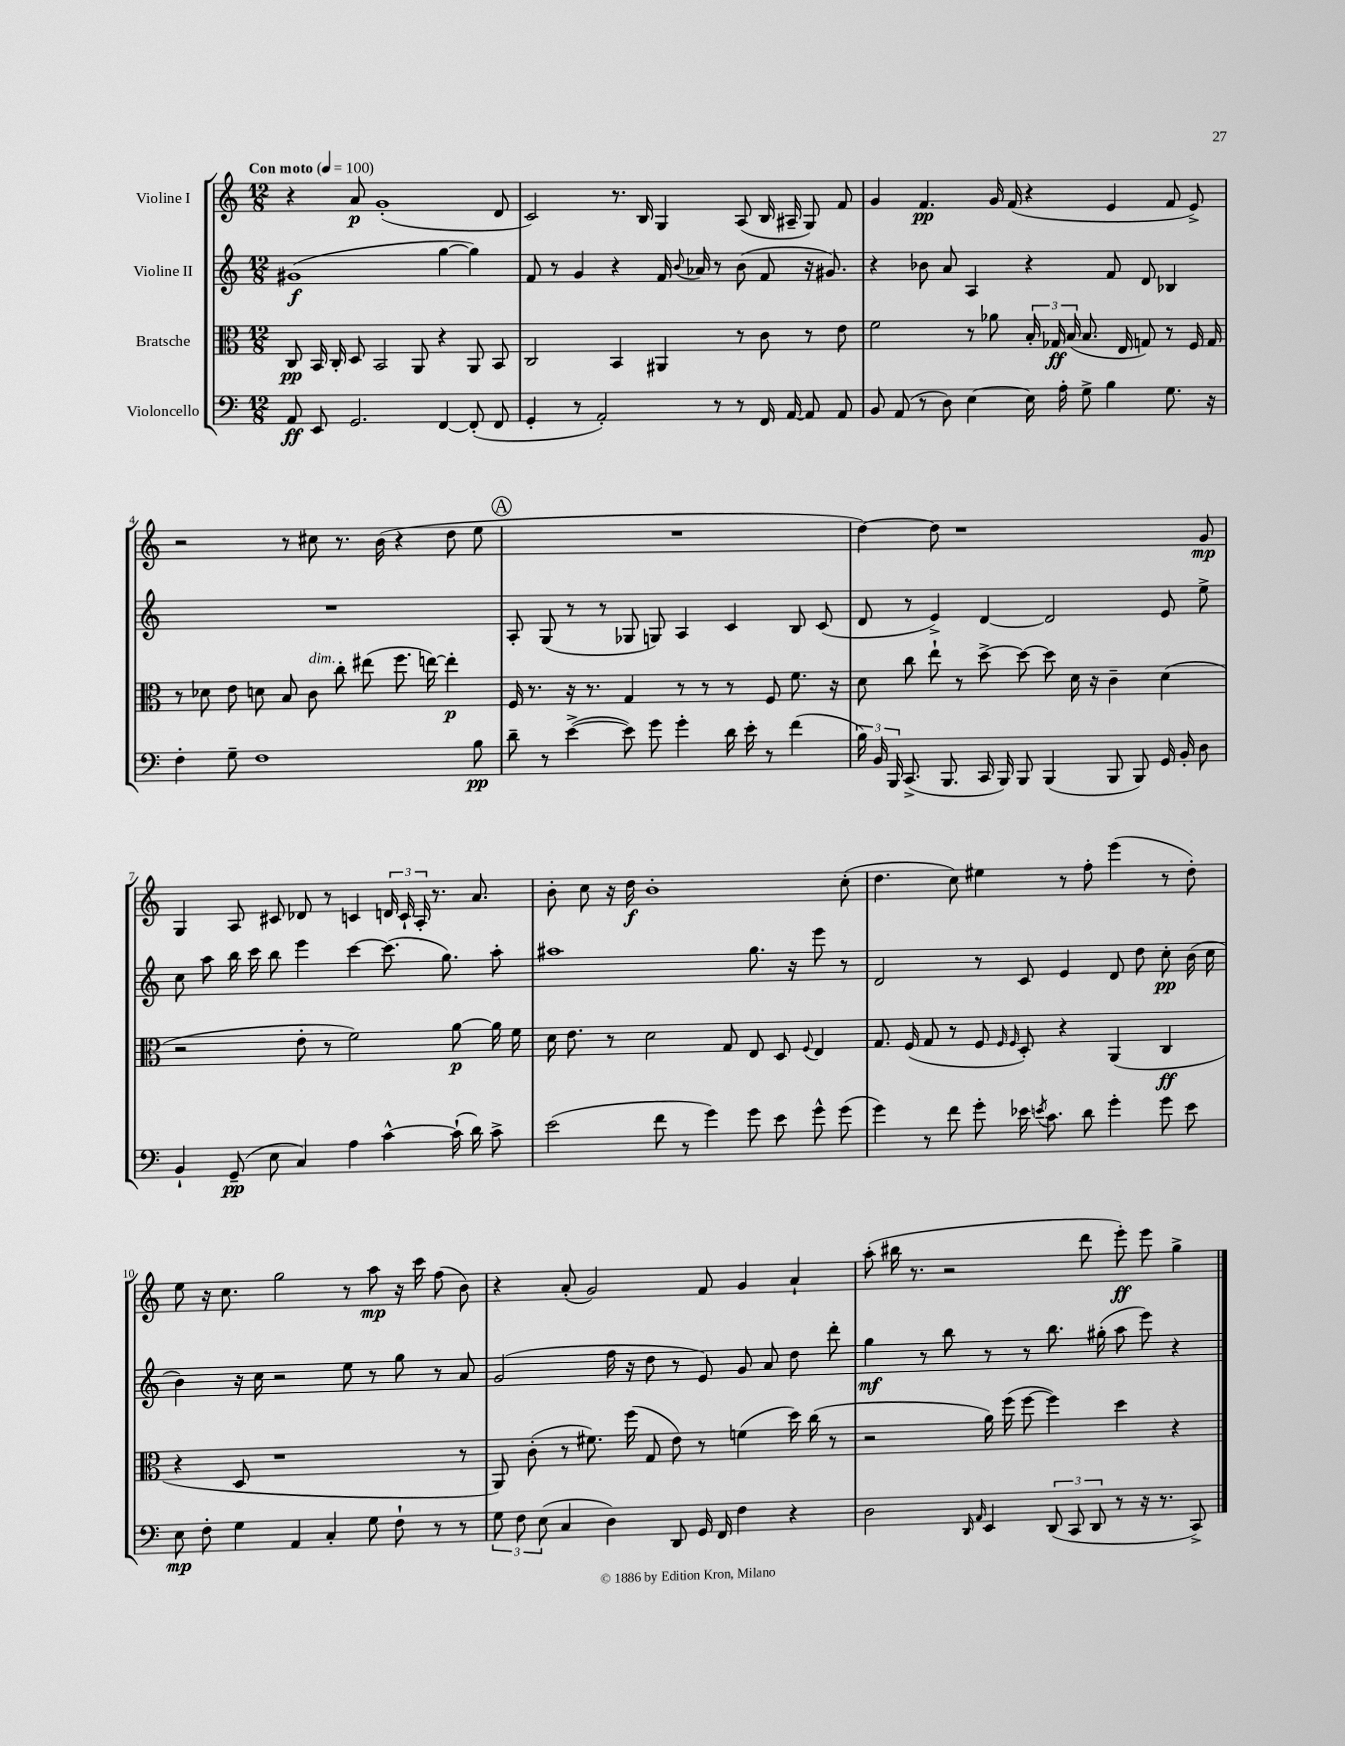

**kern	**dynam	**kern	**dynam	**kern	**dynam	**kern	**dynam
*part4	*part4	*part3	*part3	*part2	*part2	*part1	*part1
*staff4	*staff4	*staff3	*staff3	*staff2	*staff2	*staff1	*staff1
*I"Violoncello	*	*I"Bratsche	*	*I"Violine II	*	*I"Violine I	*
*clefF4	*	*clefC3	*	*clefG2	*	*clefG2	*
*k[]	*	*k[]	*	*k[]	*	*k[]	*
*M12/8	*	*M12/8	*	*M12/8	*	*M12/8	*
*MM100	*	*MM100	*	*MM100	*	*MM100	*
=1	=1	=1	=1	=1	=1	=1	=1
!	!	!	!	!	!	!LO:TX:a:B:t=Con moto	!
8AA/	ff	8C/	pp	(1g#X	f	4r	.
8EE/	.	16BB/	.	.	.	.	.
.	.	16C'/	.	.	.	.	.
2.GG/	.	8D/	.	.	.	8a/	p
.	.	2BB/	.	.	.	(1g'	.
.	.	8AA/	.	.	.	.	.
[4FF/	.	4r	.	[4gg\	.	.	.
(8FF'/]	.	8AA/	.	4gg\])	.	.	.
8FF/	.	8BB/	.	.	.	8d/	.
=2	=2	=2	=2	=2	=2	=2	=2
4GG'/	.	2C/	.	8f/	.	2c/)	.
.	.	.	.	8r	.	.	.
8r	.	.	.	4g/	.	.	.
2AA'/)	.	.	.	.	.	.	.
.	.	4BB/	.	4r	.	8.r	.
.	.	.	.	.	.	16B/	.
.	.	4AA#X/	.	16f/	.	4G/	.
.	.	.	.	8qqb/	.	.	.
.	.	.	.	16a-X/	.	.	.
8r	.	.	.	8r	.	.	.
8r	.	8r	.	(8b\	.	(8A/	.
16FF/	.	8c\	.	8f/	.	16B/	.
[16AA/	.	.	.	.	.	16A#X~/	.
8AA/]	.	8r	.	16r	.	8G/)	.
.	.	.	.	8.g#X/)	.	.	.
8AA/	.	8e\	.	.	.	8f/	.
=3	=3	=3	=3	=3	=3	=3	=3
8BB/	.	2f\	.	4r	.	4g/	.
(8AA/	.	.	.	.	.	.	.
8r	.	.	.	8b-X\	.	4.f/	pp
8D\)	.	.	.	8a/	.	.	.
[4E\	.	8r	.	4A/	.	.	.
.	.	8a-X\	.	.	.	16g/	.
.	.	.	.	.	.	(16f/	.
16E\]	.	24B'/	.	4r	.	4r	.
.	.	24G-X/	ff	.	.	.	.
16A'\	.	.	.	.	.	.	.
.	.	(24B/	.	.	.	.	.
8G^\	.	8.B/	.	.	.	.	.
4B\	.	.	.	8f/	.	4e/	.
.	.	16E/	.	.	.	.	.
.	.	8Gn/)	.	8d/	.	.	.
8.G\	.	8r	.	4B-X/	.	8f/	.
.	.	16F/	.	.	.	8e^/)	.
16r	.	16G/	.	.	.	.	.
!!LO:LB:g=z
=4	=4	=4	=4	=4	=4	=4	=4
4F'\	.	8r	.	1.r	.	2r	.
.	.	8d-X\	.	.	.	.	.
8G~\	.	8e\	.	.	.	.	.
1F	.	8dn\	.	.	.	.	.
.	.	8B/	.	.	.	8r	.
!	!	!LO:TX:a:i:t=dim.	!	!	!	!	!
.	.	8c\	.	.	.	8cc#X\	.
.	.	8cc'\	.	.	.	8.r	.
.	.	(8ee#X\	.	.	.	.	.
.	.	.	.	.	.	(16b\	.
.	.	8.ff\	.	.	.	4r	.
.	.	[16een\)	.	.	.	.	.
.	.	4ee'\]	p	.	.	8dd\	.
8B\	pp	.	.	.	.	8ee\	.
!!LO:REH:place=s1:t=A
=5	=5	=5	=5	=5	=5	=5	=5
8d~\	.	16F/	.	8A'/	.	1.r	.
.	.	8.r	.	.	.	.	.
8r	.	.	.	(8G/	.	.	.
([4e^\	.	16r	.	8r	.	.	.
.	.	8.r	.	.	.	.	.
.	.	.	.	8r	.	.	.
8e\])	.	4G/	.	8G-X/	.	.	.
8g\	.	.	.	8Gn/)	.	.	.
4g'\	.	8r	.	4A/	.	.	.
.	.	8r	.	.	.	.	.
16d\	.	8r	.	4c/	.	.	.
16e'\	.	.	.	.	.	.	.
8r	.	8F/	.	.	.	.	.
(4f\	.	8.f\	.	8B/	.	.	.
.	.	.	.	(8c/	.	.	.
.	.	16r	.	.	.	.	.
=6	=6	=6	=6	=6	=6	=6	=6
24B\)	.	8d\	.	8d/	.	[4dd\)	.
24BB/	.	.	.	.	.	.	.
24BBB/	.	.	.	.	.	.	.
(8.CC^/	.	8cc\	.	8r	.	.	.
.	.	8ee`\	.	4e^/)	.	8dd\]	.
8.BBB/	.	.	.	.	.	.	.
.	.	8r	.	.	.	1r	.
16CC/	.	[8dd^\	.	[4d/	.	.	.
16BBB/)	.	.	.	.	.	.	.
8BBB/	.	8dd\_	.	.	.	.	.
(4BBB/	.	8dd\]	.	2d/]	.	.	.
.	.	16d\	.	.	.	.	.
.	.	16r	.	.	.	.	.
8BBB/	.	4c~\	.	.	.	.	.
8BBB/)	.	.	.	.	.	.	.
16GG/	.	(4d\	.	8e/	.	.	.
16BB'/	.	.	.	.	.	.	.
8D\	.	.	.	8ee^\	.	8g/	mp
!!LO:LB:g=z
=7	=7	=7	=7	=7	=7	=7	=7
4BB`/	.	2r	.	8cc\	.	4G/	.
.	.	.	.	8aa\	.	.	.
(8GG~/	pp	.	.	16bb\	.	8A/	.
.	.	.	.	16ccc\	.	.	.
8E\	.	.	.	8bb\	.	8c#X/	.
4C/)	.	8e'\	.	4eee\	.	8d-X/	.
.	.	8r	.	.	.	8r	.
4A\	.	2f\)	.	[4ccc\	.	4cn/	.
[4c^^\	.	.	.	(8.ccc\]	.	24dn/	.
.	.	.	.	.	.	24c`/	.
.	.	.	.	.	.	24A'/	.
.	.	.	.	.	.	8.r	.
.	.	.	.	8.gg\)	.	.	.
(16c`\]	.	[8a\	p	.	.	.	.
16d\)	.	.	.	.	.	8.a/	.
8c^\	.	16a\]	.	8aa'\	.	.	.
.	.	16f\	.	.	.	.	.
=8	=8	=8	=8	=8	=8	=8	=8
(2e\	.	16d\	.	1aa#X	.	8b'\	.
.	.	8.e\	.	.	.	.	.
.	.	.	.	.	.	8cc\	.
.	.	8r	.	.	.	16r	.
.	.	.	.	.	.	16dd\	f
.	.	2d\	.	.	.	1b'	.
8f\	.	.	.	.	.	.	.
8r	.	.	.	.	.	.	.
4g\)	.	.	.	.	.	.	.
.	.	8G/	.	.	.	.	.
8g\	.	8E/	.	8.gg\	.	.	.
8e\	.	8D/	.	.	.	.	.
.	.	.	.	16r	.	.	.
.	.	8qqF/	.	.	.	.	.
8g^^\	.	4E/	.	8eee\	.	.	.
(8g\	.	.	.	8r	.	(8cc'\	.
=9	=9	=9	=9	=9	=9	=9	=9
4g\)	.	8.G/	.	2d/	.	4.dd\	.
.	.	(16F/	.	.	.	.	.
8r	.	8G/	.	.	.	.	.
8f\	.	8r	.	.	.	8cc\)	.
8g'\	.	8F/	.	8r	.	4ee#X\	.
.	.	16qqF/	.	.	.	.	.
.	.	16qqF/	.	.	.	.	.
16e-X\	.	8D'/)	.	8c/	.	.	.
8qen/	.	.	.	.	.	.	.
8.c\	.	.	.	.	.	.	.
.	.	4r	.	4e/	.	8r	.
8d\	.	.	.	.	.	8ff'\	.
4g'\	.	(4AA/	.	8d/	.	(4eee\	.
.	.	.	.	8dd\	.	.	.
8g\	.	4C/	ff	8cc'\	pp	8r	.
8e\	.	.	.	(16b\	.	8dd'\)	.
.	.	.	.	16cc\	.	.	.
!!LO:LB:g=z
=10	=10	=10	=10	=10	=10	=10	=10
8E\	mp	4r	.	4b\)	.	8ee\	.
8F'\	.	.	.	.	.	16r	.
.	.	.	.	.	.	8.cc\	.
4G\	.	8D/	.	16r	.	.	.
.	.	.	.	16cc\	.	.	.
.	.	1r	.	2r	.	2gg\	.
4AA/	.	.	.	.	.	.	.
4C'/	.	.	.	.	.	.	.
.	.	.	.	8ee\	.	8r	.
8G\	.	.	.	8r	.	8aa\	mp
8F`\	.	.	.	8gg\	.	16r	.
.	.	.	.	.	.	16ccc\	.
8r	.	.	.	8r	.	(8ff\	.
8r	.	8r	.	8a/	.	8b\)	.
=11	=11	=11	=11	=11	=11	=11	=11
12G\	.	8AA/)	.	(2g/	.	4r	.
12F\	.	.	.	.	.	.	.
.	.	(8c'\	.	.	.	.	.
(12E\	.	.	.	.	.	.	.
4C/	.	8r	.	.	.	(8a'/	.
.	.	8.f#X\)	.	.	.	2g/)	.
4D\)	.	.	.	16ff\	.	.	.
.	.	(16ff\	.	16r	.	.	.
.	.	8G/	.	8dd\	.	.	.
8DD/	.	8e\)	.	8r	.	.	.
16GG/	.	8r	.	8e/)	.	8f/	.
16FF/	.	.	.	.	.	.	.
4F\	.	(4fn\	.	8g/	.	4g/	.
.	.	.	.	8a/	.	.	.
4r	.	16dd\)	.	8dd\	.	4a`/	.
.	.	(16cc\	.	.	.	.	.
.	.	8r	.	8ddd'\	.	.	.
=12	=12	=12	=12	=12	=12	=12	=12
2D\	.	2r	.	4gg\	mf	(8aa'\	.
.	.	.	.	.	.	16bb#X\	.
.	.	.	.	.	.	8.r	.
.	.	.	.	8r	.	.	.
.	.	.	.	8bb\	.	2r	.
16qqDD/	.	.	.	.	.	.	.
16qqAA/	.	.	.	.	.	.	.
4EE/	.	16a\)	.	8r	.	.	.
.	.	(16ff\	.	.	.	.	.
.	.	[8ff\	.	8r	.	.	.
(12DD/	.	4ff\])	.	8.bb\	.	.	.
12CC/	.	.	.	.	.	.	.
.	.	.	.	.	.	8ddd\	.
12DD/	.	.	.	.	.	.	.
.	.	.	.	(16gg#X'\	.	.	.
8r	.	4dd\	.	8aa\	.	8eee'\)	ff
16r	.	.	.	8eee\)	.	8eee\	.
8.r	.	.	.	.	.	.	.
.	.	4r	.	4r	.	4gg^\	.
8CC^/)	.	.	.	.	.	.	.
==	==	==	==	==	==	==	==
*-	*-	*-	*-	*-	*-	*-	*-
